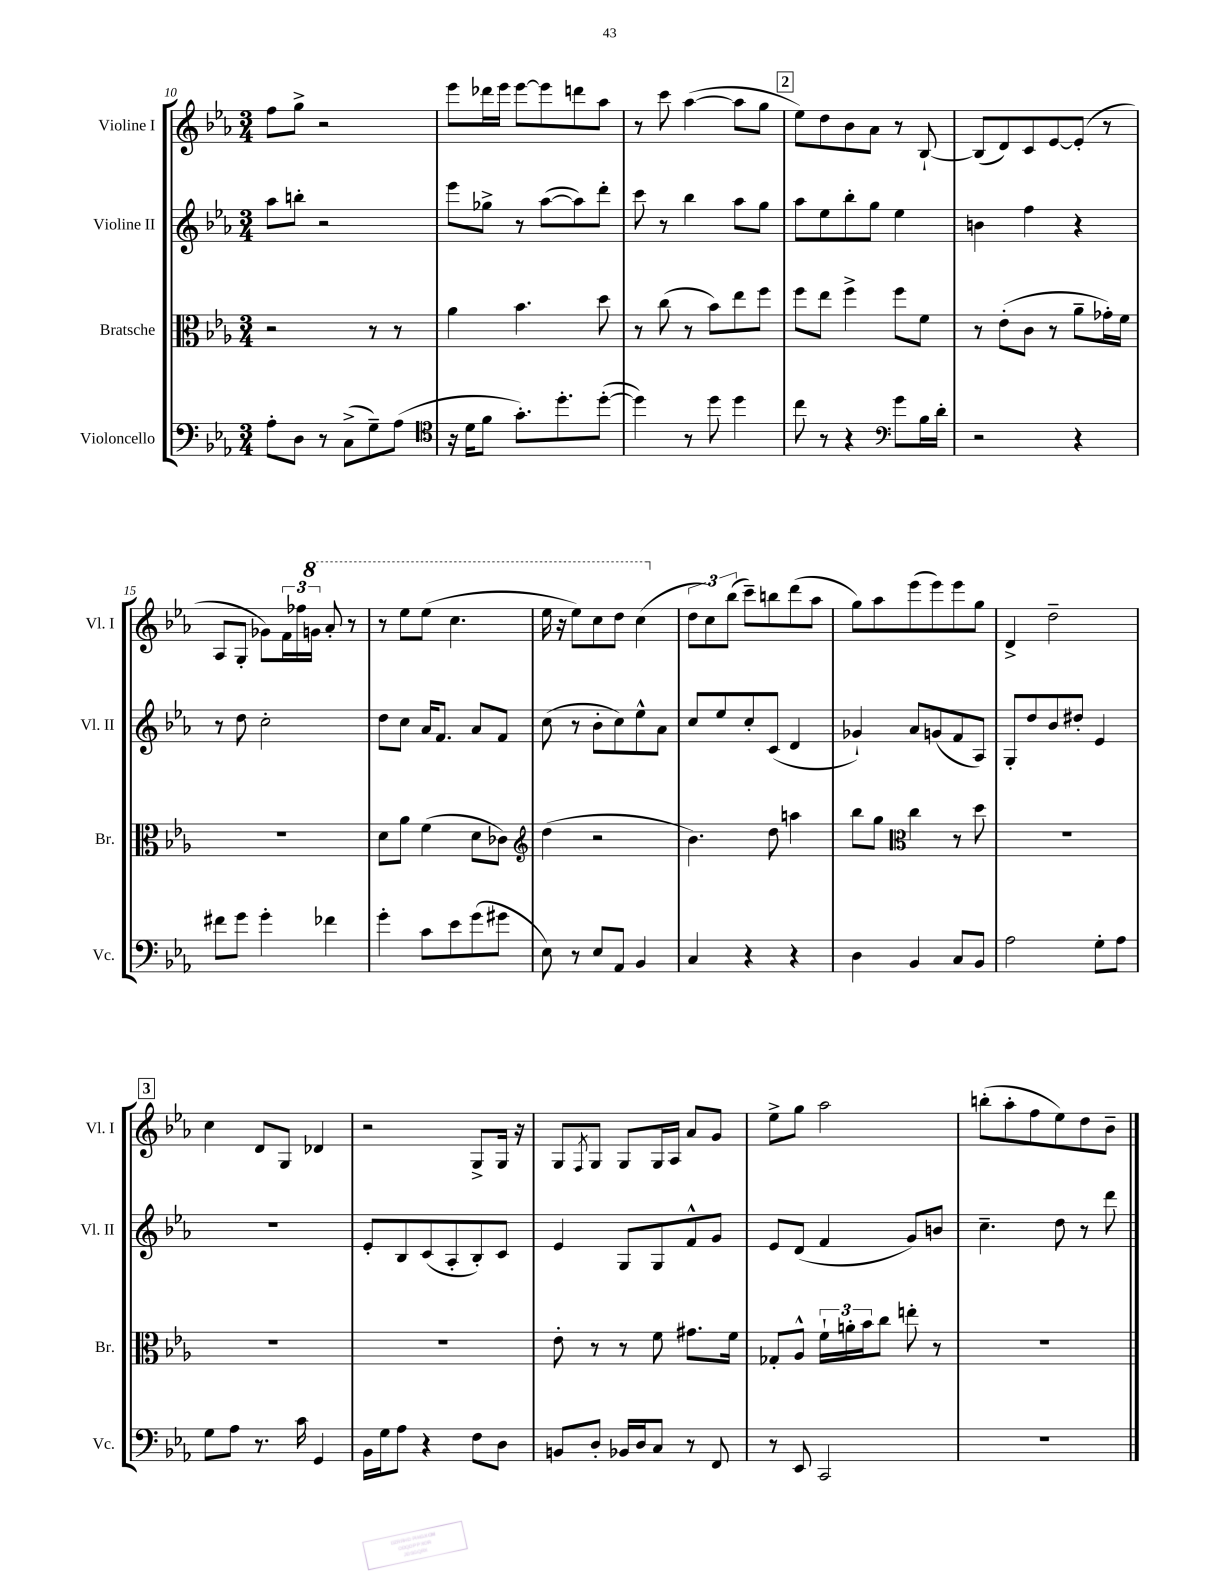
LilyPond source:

<<
\new StaffGroup <<
\new Staff = "s0" \with { instrumentName = "Violine I" shortInstrumentName = "Vl. I" } {
    \clef treble \key ees \major \numericTimeSignature \time 3/4
    f''8 g''8-> r2 |
    ees'''8 des'''16 ees'''16 ees'''8~ ees'''8 d'''8 aes''8 |
    r8 c'''8 aes''4~( aes''8 g''8 |
    \mark \markup { \box "2" } ees''8) d''8 bes'8 aes'8 r8 bes8~-! |
    bes8( d'8) c'8 ees'8~ ees'8-.( r8 |
    aes8 g8-. ges'8) \tuplet 3/2 { f'16 fes''16 \ottava #1 g''!16 } aes''8-. r8 |
    r8 ees'''8 ees'''8( c'''4. |
    ees'''16 r16 ees'''8) c'''8 d'''8 c'''4( \ottava #0 |
    \tuplet 3/2 { d''8 c''8) bes''8( } c'''8--) b''8 d'''8( aes''8 |
    g''8) aes''8 ees'''8( ees'''8) ees'''8 g''8 |
    d'4-> d''2-- |
    \mark \markup { \box "3" } c''4 d'8 g8 des'4 |
    r2 g8-> g16 r16 |
    g8 \acciaccatura { f8 } g8 g8 g16 aes16 aes'8 g'8 |
    ees''8-> g''8 aes''2 |
    b''8-.( aes''8-. f''8 ees''8) d''8 bes'8-- \bar "|." |
}
\new Staff = "s1" \with { instrumentName = "Violine II" shortInstrumentName = "Vl. II" } {
    \clef treble \key ees \major \numericTimeSignature \time 3/4
    aes''8 b''8-. r2 |
    ees'''8 ges''8-> r8 aes''8~( aes''8) d'''8-. |
    c'''8 r8 bes''4 aes''8 g''8 |
    \mark \markup { \box "2" } aes''8 ees''8 bes''8-. g''8 ees''4 |
    b'4 f''4 r4 |
    r8 d''8 c''2-. |
    d''8 c''8 aes'16 f'8. aes'8 f'8 |
    c''8( r8 bes'8-. c''8) ees''8-^ aes'8 |
    c''8 ees''8 c''8-. c'8( d'4 |
    ges'4-!) aes'8 g'8( f'8 aes8) |
    g8-. d''8 bes'8 dis''8-. ees'4 |
    \mark \markup { \box "3" } R2. |
    ees'8-. bes8 c'8( aes8-. bes8-.) c'8 |
    ees'4 g8 g8 f'8-^ g'8 |
    ees'8 d'8( f'4 g'8) b'8 |
    c''4.-- d''8 r8 d'''8 \bar "|." |
}
\new Staff = "s2" \with { instrumentName = "Bratsche" shortInstrumentName = "Br." } {
    \clef alto \key ees \major \numericTimeSignature \time 3/4
    r2 r8 r8 |
    aes'4 bes'4. d''8 |
    r8 c''8( r8 bes'8) ees''8 f''8 |
    \mark \markup { \box "2" } f''8 ees''8 f''4-> f''8 f'8 |
    r8 ees'8-.( c'8 r8 aes'8-- ges'16-.) f'16 |
    R2. |
    d'8 aes'8 f'4( d'8 ces'8) |
    \clef treble d''4( r2 |
    bes'4.) d''8 a''4 |
    bes''8 g''8 \clef alto c''4 r8 d''8 |
    R2. |
    \mark \markup { \box "3" } R2. |
    R2. |
    ees'8-. r8 r8 f'8 gis'8. f'16 |
    ges8-. aes8-^ \tuplet 3/2 { f'16-! a'16-. bes'16 } c''8 e''8-. r8 |
    R2. \bar "|." |
}
\new Staff = "s3" \with { instrumentName = "Violoncello" shortInstrumentName = "Vc." } {
    \clef bass \key ees \major \numericTimeSignature \time 3/4
    aes8-. d8 r8 c8->( g8--) aes8( |
    \clef tenor r16 d'16 f'8 g'8.-.) d''8.-. d''8~-.( |
    d''4) r8 d''8 d''4 |
    \mark \markup { \box "2" } c''8 r8 r4 \clef bass g'8 bes16 d'16-. |
    r2 r4 |
    fis'8 g'8 g'4-. fes'4 |
    g'4-. c'8 ees'8 g'8( gis'8 |
    ees8) r8 ees8 aes,8 bes,4 |
    c4 r4 r4 |
    d4 bes,4 c8 bes,8 |
    aes2 g8-. aes8 |
    \mark \markup { \box "3" } g8 aes8 r8. c'16 g,4 |
    bes,16 g16 aes8 r4 f8 d8 |
    b,8 d8-. bes,16 d16 c8 r8 f,8 |
    r8 ees,8 c,2 |
    R2. \bar "|." |
}
>>
>>
\layout { \context { \Score currentBarNumber = #10 } }
